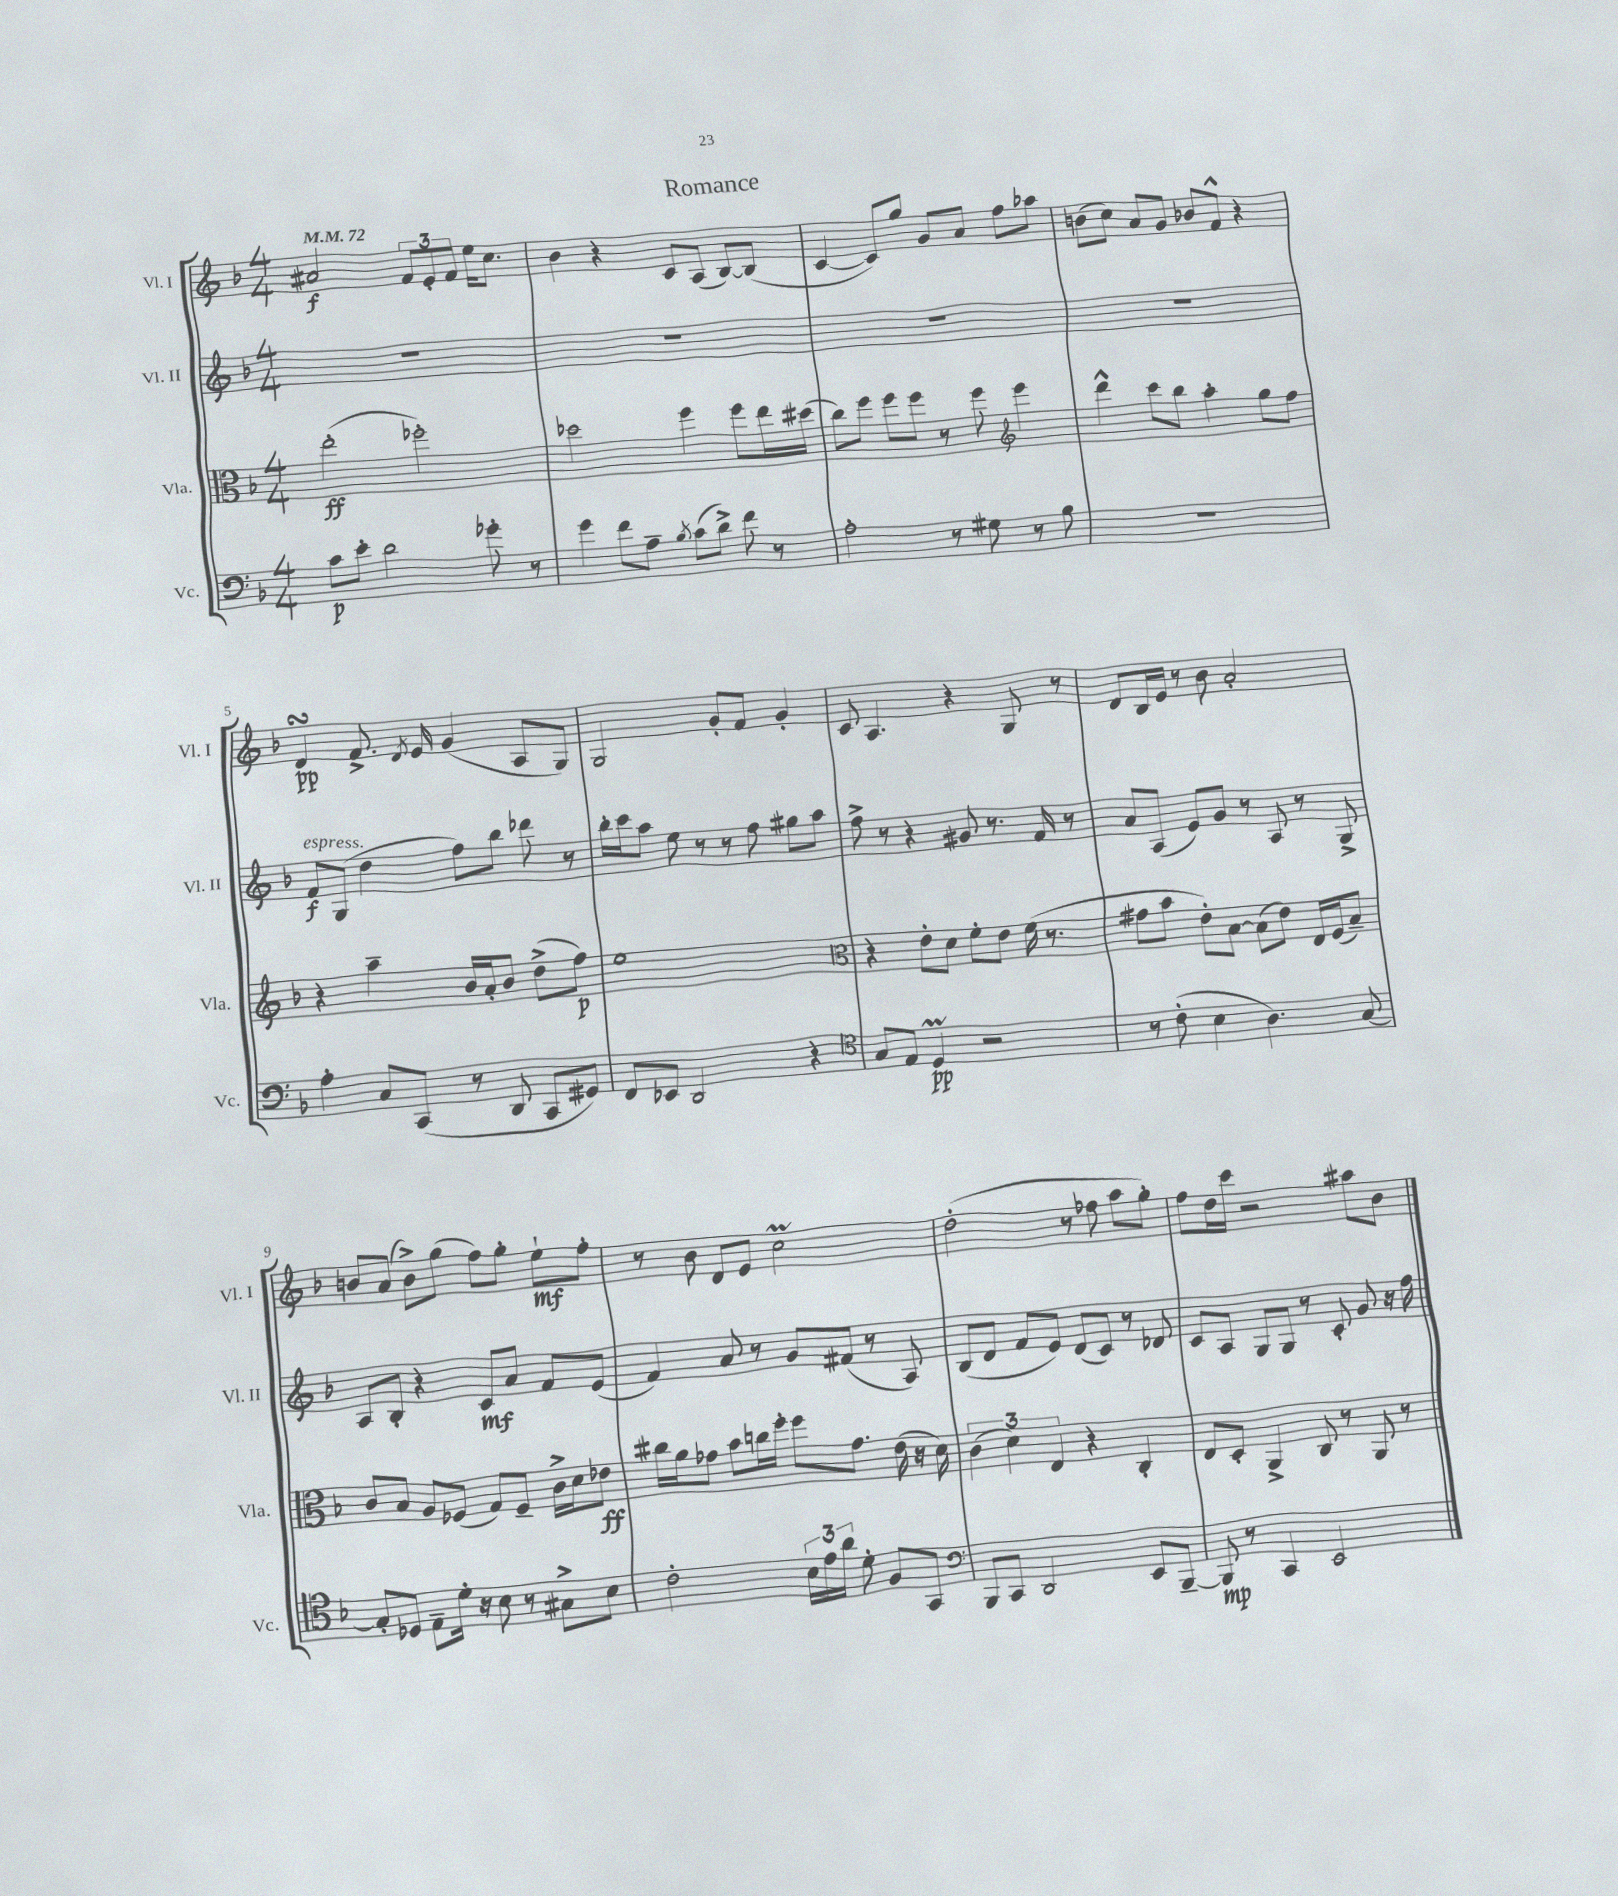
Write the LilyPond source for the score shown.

\header { title = "Romance" }
<<
\new StaffGroup <<
\new Staff = "s0" \with { instrumentName = "Vl. I" shortInstrumentName = "Vl. I" } {
    \clef treble \key f \major \numericTimeSignature \time 4/4 \tempo 4 = 72
    \autoBeamOff ais'2\f \tuplet 3/2 { f'8[ e'8-. f'8] } e''16[ c''8.] |
    bes'4 r4 c'8[ a8]( bes8[~) bes8]( |
    c'4~ c'8[) g''8] g'8[ a'8] f''8[ aes''8] |
    b'8[( c''8]) a'8[ g'8] bes'8[ f'8]-^ r4 |
    d'4\turn\pp f'8.-> \acciaccatura { d'8 } e'16 g'4( a8[ g8]) |
    g2 g'8[-. f'8] g'4-. |
    c'8 a4. r4 g8 r8 |
    d'8[ bes16 e'16] r8 bes'8 a'2-. |
    b'8[ a'8]( b'8[->) g''8]( f''8[) g''8]-. e''8[-!\mf f''8]-. |
    r8 bes'8 d'8[ e'8] c''2\prall |
    d''2-.( r8 fes''8 a''8[ g''8]-.) |
    f''8[ d''16 c'''16] r2 ais''8[ bes'8] \bar "|." |
}
\new Staff = "s1" \with { instrumentName = "Vl. II" shortInstrumentName = "Vl. II" } {
    \clef treble \key f \major \numericTimeSignature \time 4/4
    \autoBeamOff r1 |
    R1 |
    R1 |
    R1 |
    f'8[\f^\markup { \italic "espress." } g8]( d''4 f''8[) bes''8] des'''8 r8 |
    bes''16[-. c'''16 a''8] e''8 r8 r8 f''8 gis''8[ a''8] |
    f''8-> r8 r4 gis'8 r8. f'16 r8 |
    a'8[ a8]( e'8[) g'8] r8 a8 r8 g8-> |
    a8[ bes8]-. r4 c'8[\mf a'8] f'8[ e'8]( |
    f'4) a'8 r8 g'8[ fis'8]( r8 a8) |
    bes8[( d'8] f'8[ e'8]) d'8[( c'8]) r8 des'8 |
    c'8[ a8] g8[ g8] r8 c'8-. g'8 r16 f''16 \bar "|." |
}
\new Staff = "s2" \with { instrumentName = "Vla." shortInstrumentName = "Vla." } {
    \clef alto \key f \major \numericTimeSignature \time 4/4
    \autoBeamOff e''2-.\ff( fes''2-.) |
    des''2 f''4 f''8[ e''16 dis''16]( |
    c''8[) f''8] f''8[ f''8] r8 f''8 \clef treble e'''4 |
    d'''4-^ c'''8[ bes''8] a''4-. g''8[ f''8] |
    r4 a''4-- bes'16[ a'16-. bes'8] d''8[->( f''8]\p) |
    e''1 |
    \clef alto r4 e'8[-. d'8] f'8[-. e'8] f'16( r8. |
    gis'8[ bes'8] e'8[-.) bes8]~ bes8[( e'8]) e16[ f16( bes8]--) |
    c'8[ bes8] a8[ fes8]( g8[) fes8]-- c'16[-> d'16 ees'8]\ff |
    cis''16[ a'16 ges'8] bes'8[ c''16 f''16]-. f''8[ ges'8.] e'16( r16 d'16) |
    \tuplet 3/2 { c'4( d'4) e4 } r4 c4-. |
    e8[ d8]-. a,4-> c8 r8 a,8 r8 \bar "|." |
}
\new Staff = "s3" \with { instrumentName = "Vc." shortInstrumentName = "Vc." } {
    \clef bass \key f \major \numericTimeSignature \time 4/4
    \autoBeamOff c'8[\p e'8]-. d'2 ges'8-. r8 |
    g'4 f'8[ a8]-- \acciaccatura { bes8 } c'8[( d'8]->) f'8 r8 |
    a2-. r8 gis8 r8 bes8 |
    R1 |
    a4-. c8[ c,8]( r8 d,8 c,8[ gis,8]) |
    f,8[ ees,8] d,2 r4 |
    \clef tenor g8[ e8] d4\prall\pp r2 |
    r8 c'8-.( bes4 a4.) g8~ |
    g8[-. des8] e8[-- d'16]-. r16 bes8 r8 gis8[-> bes8] |
    c'2-. \tuplet 3/2 { bes16[ e'16 a'16] } d'8-. f8[ g,8] |
    \clef bass bes,,8[ c,8] d,2 e,8[ bes,,8]~-- |
    bes,,8\mp r8 c,4 e,2 \bar "|." |
}
>>
>>
